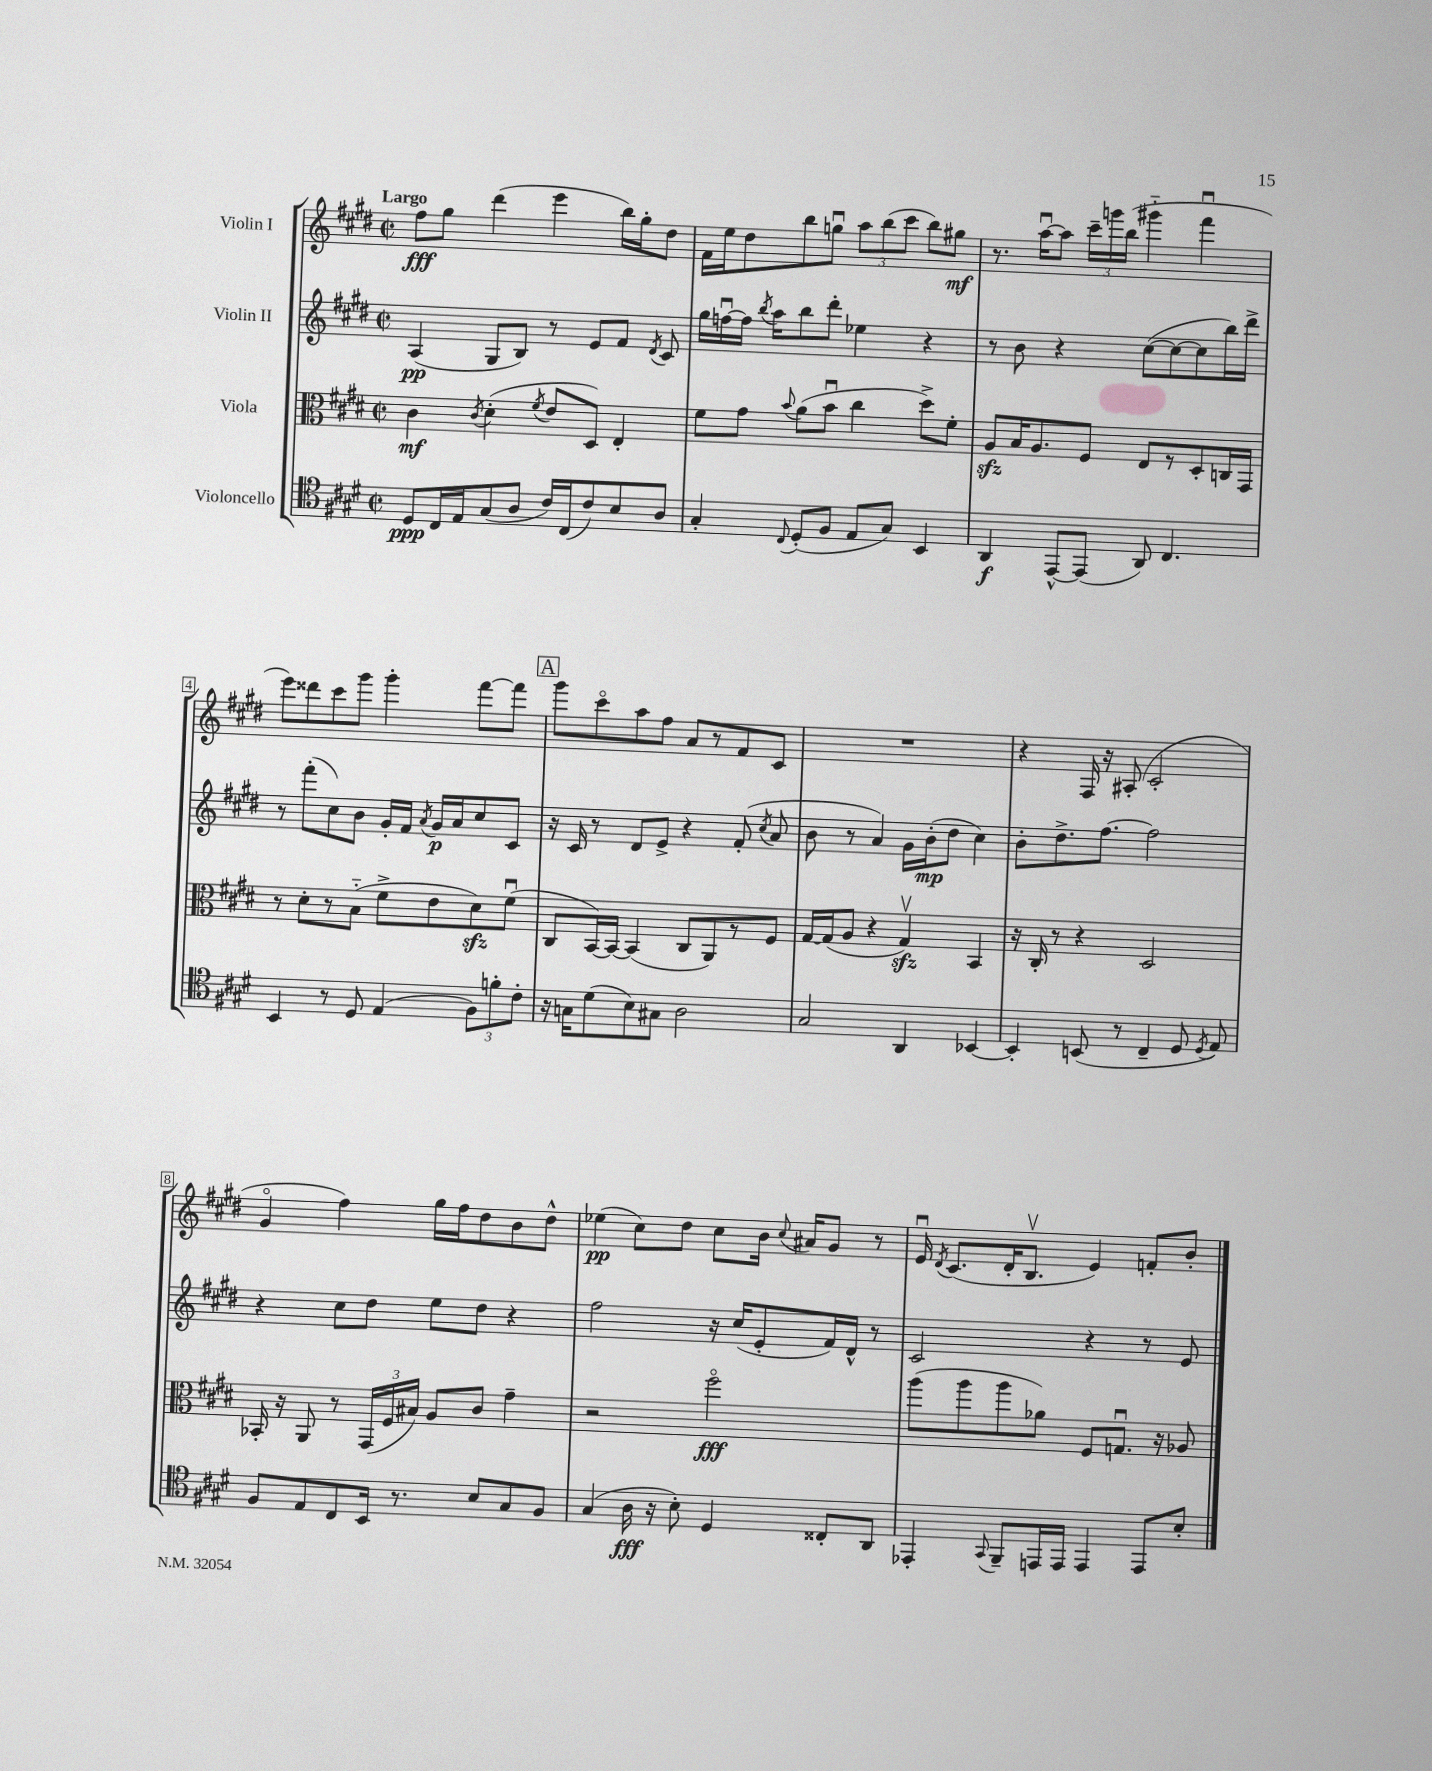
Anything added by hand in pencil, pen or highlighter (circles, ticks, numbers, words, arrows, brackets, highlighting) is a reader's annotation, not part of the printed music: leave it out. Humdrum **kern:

**kern	**kern	**kern	**kern
*staff4	*staff3	*staff2	*staff1
*clefC4	*clefC3	*clefG2	*clefG2
*k[f#c#g#d#]	*k[f#c#g#d#]	*k[f#c#g#d#]	*k[f#c#g#d#]
*M2/2	*M2/2	*M2/2	*M2/2
*met(c|)	*met(c|)	*met(c|)	*met(c|)
8D#	4c#	(4A	8ff#
16C#	.	.	8gg#
16E	.	.	.
.	8qc#	.	.
(8G#	(4d#'	8G#	(4ddd#
8A	.	8B)	.
.	8qf#	.	.
16c#)	8e	8r	4eee
(16C#	.	.	.
8c#)	8D#)	8e	.
8B	4E'	8f#	16bb)
.	.	.	16gg#'
.	.	8qd#	.
8A	.	8c#	8dd#
=	=	=	=
4G#'	8f#	16gg#	16f#
.	.	[16ffu	16ee
.	8g#	16ff]	8dd#
.	.	8qbb	.
.	.	16aa	.
8qqC#	8qqb	.	.
(8D#'	(8a	8bb	8bb
8F#	8bu	8ddd#'	8ggu
8E	4cc#	4ee-	12aa
.	.	.	(12bb
8G#)	.	.	.
.	.	.	12ccc#
4BB	8dd#^)	4r	8bb)
.	8f#'	.	8gg#
=	=	=	=
4AA	8A	8r	8.r
.	16B	8b	.
.	8.A	.	[16aau
[8EE^^	.	4r	8aa]
(8EE]	8F#	.	24ccc#~
.	.	.	24ggg
.	.	.	(24bb
8AA)	8E	([8cc#	4ggg#'~
4.C#	8r	8cc#_	.
.	8D#'	8cc#]	4fff#u
.	16C	16bb)	.
.	16GG#	16ddd#^	.
=	=	=	=
4BB	8r	8r	8eee)
.	8d#'	(8fff#'	8ddd##
8r	8r	8cc#)	8ccc#
8D#	(8B'~	8b	8ggg#
(4E	8f#^	16g#'	4ggg#'
.	.	16f#	.
.	.	8qa	.
.	8e	16g#	.
.	.	16a	.
12F#)	8d#)	8cc#	[8fff#
12f'	.	.	.
.	(8f#u	8c#	8fff#]
12c#'	.	.	.
=	=	=	=
16r	8C#	16r	8ggg#
16G	.	16c#	.
(8d#	[16BB)	8r	8ccc#o
.	16BB_	.	.
8B)	(4BB]	8d#	8aa
8G#	.	8e^	8ff#
2A	8C#	4r	8a
.	8AA)	.	8r
.	8r	(8f#'	8f#
.	.	8qcc#	.
.	8F#	8a	8c#
=	=	=	=
2G#	[16G#	8b	1r
.	(16G#]	.	.
.	8A	8r	.
.	4r	4a)	.
4AA	4G#v)	16g#	.
.	.	(16b'	.
.	.	8dd#	.
[4BB-	4BB	4cc#)	.
=	=	=	=
4BB-']	16r	8b'	4r
.	16C#'	.	.
.	8r	8.dd#^	.
(8BB	4r	.	16F#
.	.	[8.ff#	16r
8r	.	.	(8A#'
4C#~	2D#	2ff#]	2c#'
8D#	.	.	.
8qD#	.	.	.
8E)	.	.	.
=	=	=	=
8F#	16BB-'	4r	4g#o
.	16r	.	.
8E	8AA	.	.
8C#	8r	8cc#	4ff#)
16BB	(24GG#	8dd#	.
.	24F#	.	.
8.r	.	.	.
.	24B#)	.	.
.	8A	8ee	16gg#
.	.	.	16ff#
8B	8c#	8dd#	8dd#
8G#	4g#~	4r	8b
8F#	.	.	8dd#^^
=	=	=	=
(4G#	2r	2ff#	(4ee-
16A	.	.	8cc#)
16r	.	.	.
8B')	.	.	8dd#
4D#	2ff#o	16r	8cc#
.	.	(16cc#	.
.	.	8e'	16b
.	.	.	8qqcc#
.	.	.	16a#
8C##'	.	16f#)	8g#
.	.	16d#^^	.
8AA	.	8r	8r
=	=	=	=
4EE-'	(8aa	2c#	16eu
.	.	.	8qd#
.	.	.	(8.c#
.	8aa	.	.
8qqGG#	.	.	.
8FF#~	8aa	.	16d#'
.	.	.	8.Bv
16EE	8a-)	.	.
16EE	.	.	.
4EE	8F#	4r	4e)
.	8.Gu	.	.
8EE	.	8r	8f'
.	16r	.	.
8B'	8A-	8e	8b'
==	==	==	==
*-	*-	*-	*-
